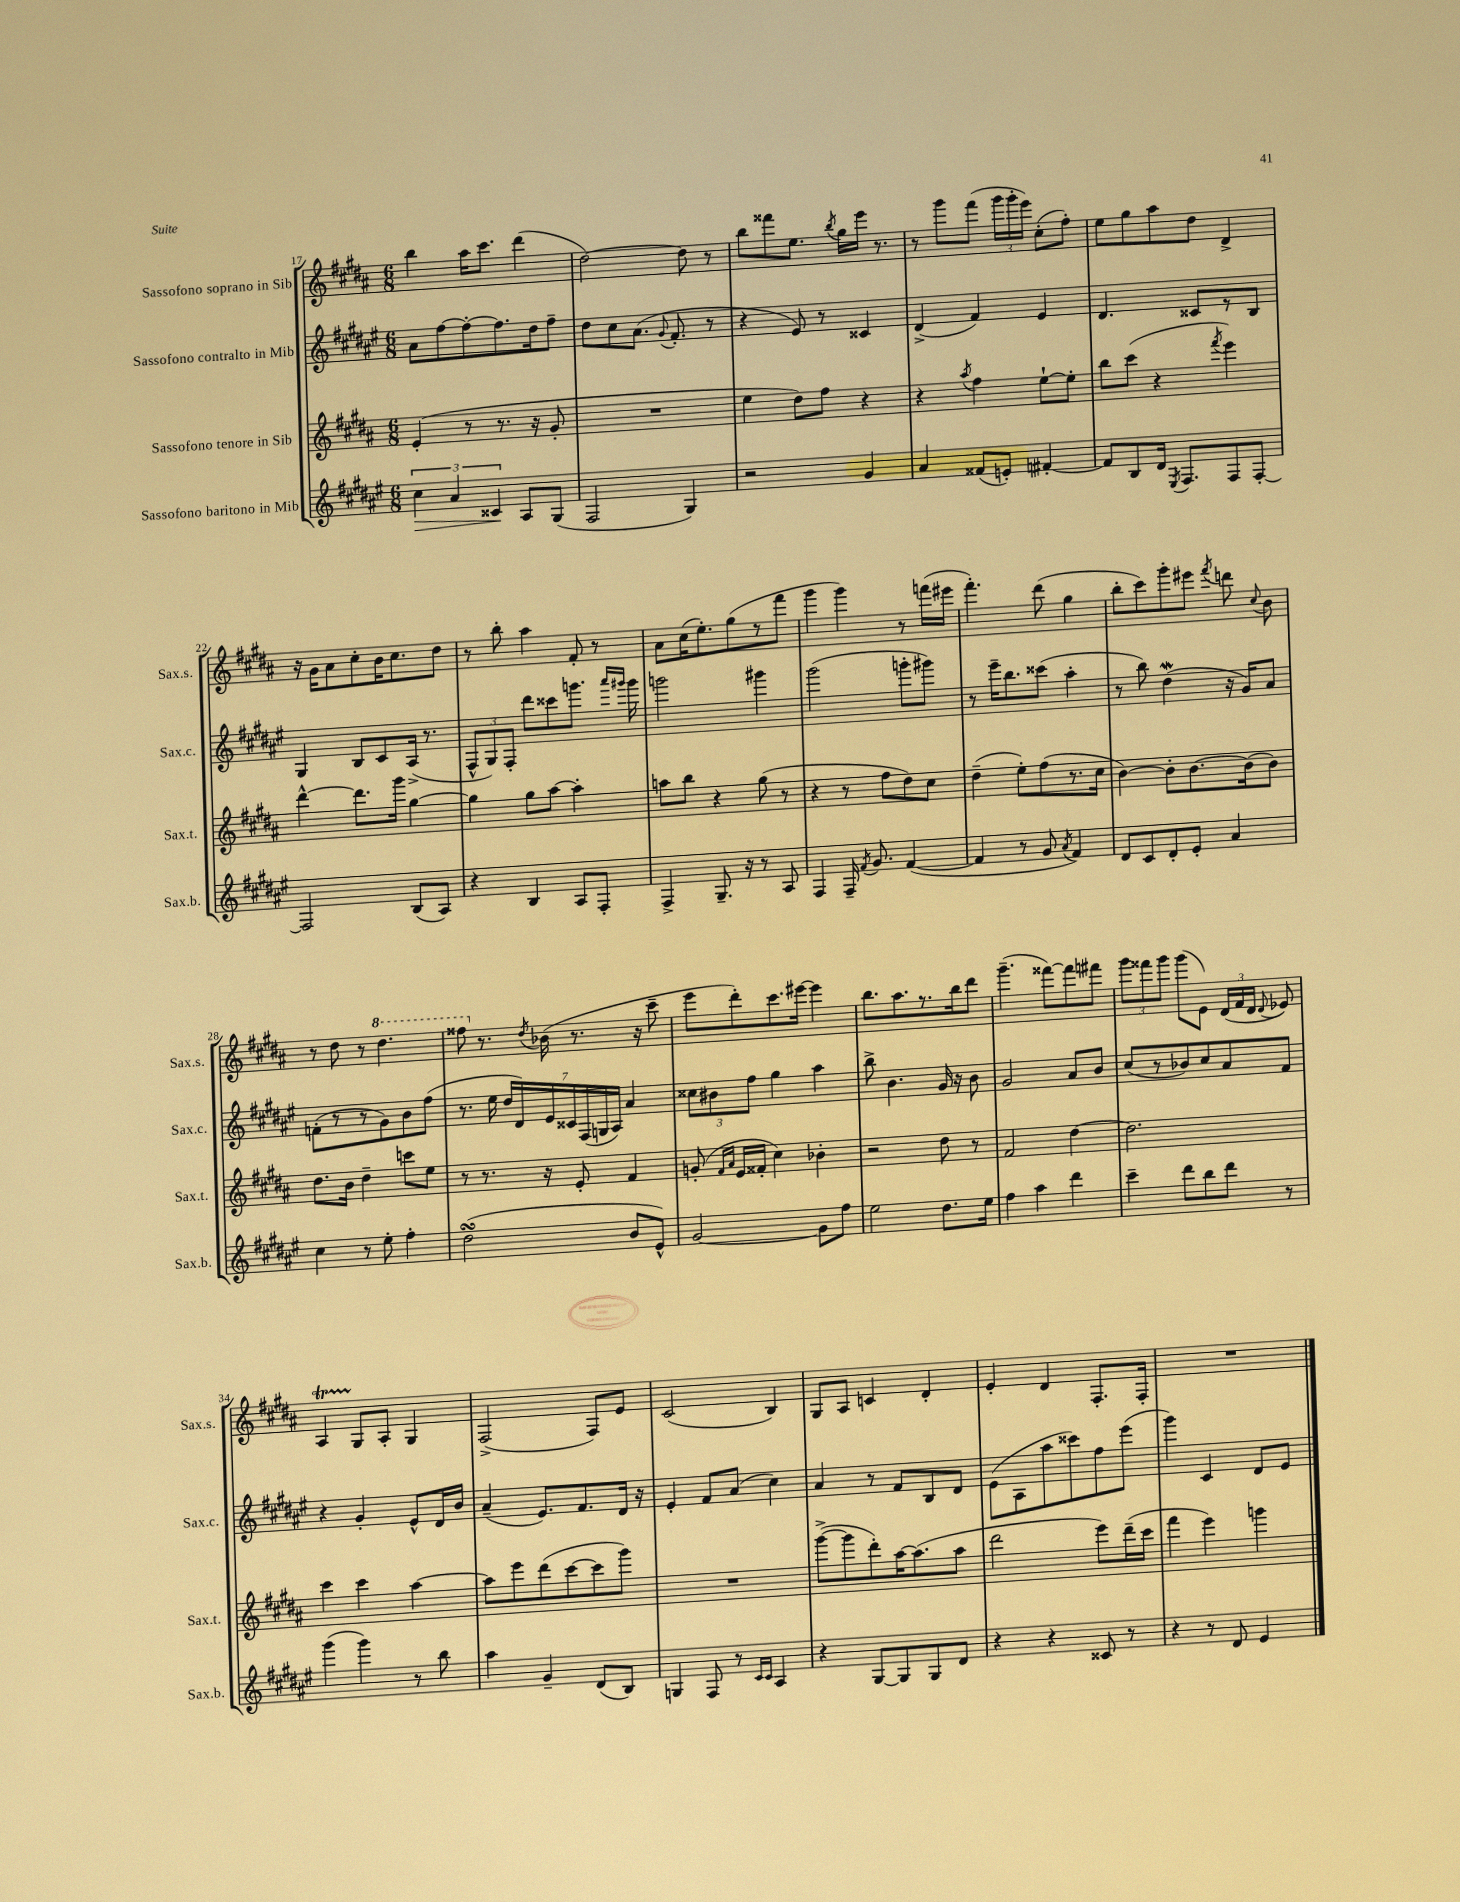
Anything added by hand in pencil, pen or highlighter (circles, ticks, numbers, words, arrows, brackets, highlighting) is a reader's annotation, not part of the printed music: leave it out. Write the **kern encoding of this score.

**kern	**kern	**kern	**kern
*staff4	*staff3	*staff2	*staff1
*clefG2	*clefG2	*clefG2	*clefG2
*k[f#c#g#d#a#e#]	*k[f#c#g#d#a#]	*k[f#c#g#d#a#e#]	*k[f#c#g#d#a#]
*M6/8	*M6/8	*M6/8	*M6/8
6cc#	(4e'	8a#	4bb
.	.	[8ff#	.
6a#	.	.	.
.	8r	8ff#'_	16aa#
.	.	.	8.ccc#
6c##	.	.	.
.	8.r	8.ff#]	.
8A#	.	.	(4ddd#
.	16r	16dd#	.
(8G#	8g#'	8ff#~	.
=	=	=	=
2F#	2.r	8dd#	[2dd#)
.	.	8cc#	.
.	.	(8.a#	.
.	.	8qqg#	.
.	.	8.f#'	.
4G#)	.	.	8dd#]
.	.	8r	8r
=	=	=	=
2r	4ee	4r	8bb
.	.	.	8fff##
.	8dd#)	8e#)	8.ee
.	8ff#	8r	.
.	.	.	8qbb
.	.	.	16gg#
4g#	4r	4c##	16eee
.	.	.	8.r
=	=	=	=
4a#	4r	(4d#^	8r
.	.	.	8ggg#
.	8qaa#	.	.
(8f##	4ff#	4f#)	(8fff#
8e')	.	.	24ggg#
.	.	.	24ggg#'
.	.	.	24eee)
[4f#'	[8ee`	4e#	(8cc#'
.	8ee']	.	8ff#')
=	=	=	=
8f#]	8bb	4.d#	8ee
8B	(8ccc#	.	8gg#
16d#	4r	.	8aa#
8qE#	.	.	.
8.F#	.	.	.
.	.	8c##	8dd#
.	8qfff#	.	.
8F#	4eee)	8r	4d#^
[8F#'	.	8B	.
=	=	=	=
2F#]	[4ddd#^^	4G#	16r
.	.	.	16g#
.	.	.	8a#
.	8.ddd#]	8B	8cc#'
.	.	8c#	16b
.	16ggg#	.	8.cc#
(8B	[4gg#	(16A#^	.
.	.	8.r	.
8A#)	.	.	8dd#
=	=	=	=
4r	4gg#]	12F#^^	8r
.	.	12G#)	.
.	.	.	8bb'
.	.	12F#'	.
4B	8gg#	8ddd#	4aa#
.	[8aa#	8ccc##	.
8A#	4aa#']	8.ggg	8f#'
8F#'	.	.	8r
.	.	16qqaaa#	.
.	.	16qqggg#	.
.	.	16ggg#	.
=	=	=	=
4F#^	8aa	2ggg	8a#
.	8bb	.	(16cc#
.	.	.	8.ee')
8.G#~	4r	.	.
.	.	.	(8gg#
16r	.	.	.
8r	(8gg#	4ggg#	8r
8A#	8r	.	8fff#
=	=	=	=
4F#	4r	(2ggg#	4ggg#
16F#~	8r	.	4ggg#)
8qf#	.	.	.
8.g#	.	.	.
.	8ff#	.	.
([4f#	8dd#)	8ggg'	8r
.	8cc#	8ggg#)	(16fff
.	.	.	16eee#
=	=	=	=
4f#]	(4dd#~	8r	4.fff#')
.	.	16eee#~	.
.	.	8.bb	.
8r	8ee')	.	.
8g#	(8ff#	(8ccc##	(8ddd#
8qa#	.	.	.
4f#)	8.r	4aa#'	4gg#
.	16cc#	.	.
=	=	=	=
8d#	[4b)	8r	8bb'
8c#	.	8bb)	8ccc#)
8d#'	8b']	(4dd#	8ggg#'
8e#'	[8.b	.	8eee#
.	.	.	8qfff#
4a#	.	16r	8ddd
.	(16b]	16g#)	.
.	.	.	8qqcc#
.	8b)	8a#	8b
=	=	=	=
4cc#	8.dd#	(8f'	8r
.	.	8r	8dd#
.	16b	.	.
8r	4dd#~	8r	8r
8ee#'	.	8g#)	4.ddd#
4ff#'	8ccc	8b	.
.	8ee	(8ff#	.
=	=	=	=
(2dd#	8r	8.r	8fff##
.	8.r	.	8.r
.	.	16ee#	.
.	.	28dd#	.
.	.	28d#)	.
.	.	.	8qdd#
.	16r	.	(16b-
.	.	28e#	.
.	.	28c##	.
.	8e'	.	8.r
.	.	(28F#	.
.	.	28G	.
.	.	28A#)	.
8b	4f#	4a#	.
.	.	.	16r
8e#^^)	.	.	8ccc#~
=	=	=	=
[2g#	(8g'	12cc##	8eee
.	.	12b#	.
.	16qqf#	.	.
.	16qqa#	.	.
.	16e	.	8ddd#')
.	.	12ff#	.
.	16f##'	.	.
.	4cc#)	4gg#	8.ccc#
.	.	.	[16eee#
8g#]	4b-'	4aa#	4eee#]
8ff#	.	.	.
=	=	=	=
2ee#	2r	8bb^	8.bb
.	.	4.b	.
.	.	.	8.aa#
.	.	.	8.r
8.dd#	8dd#	16g#	.
.	.	16r	16bb
.	8r	8b	8ddd#
16ee#	.	.	.
=	=	=	=
4ff#	2f#	2g#	(4.ggg#~
4aa#	.	.	.
.	.	.	[8fff##)
4ddd#	[4dd#	8a#	8fff##]
.	.	8b	8fff#
=	=	=	=
4ccc#~	2.dd#]	(8cc#	12ggg#
.	.	.	12fff##
.	.	8r	.
.	.	.	12ggg#
8ddd#	.	8b-)	(8ggg#
8bb	.	8cc#	8e)
8ddd#	.	8a#	(24d#
.	.	.	24f#
.	.	.	24d#
.	.	.	8qqd#
8r	.	8f#	8e-)
=	=	=	=
(4ggg#	4ccc#	4r	4A#
4ggg#)	4ccc#	4g#'	8G#
.	.	.	8A#'
8r	[4aa#	8e#^^	4G#
8bb	.	16d#	.
.	.	16b	.
=	=	=	=
4aa#	8aa#]	(4a#~	(2F#^
.	8eee	.	.
4g#~	(8ddd#	8.e#)	.
.	[8ccc#	.	.
.	.	8.f#	.
(8d#	8ccc#]	.	8F#)
8B)	8ggg#)	16d#	8e
.	.	16r	.
=	=	=	=
4G	2.r	4e#'	(2c#
8F#	.	8f#	.
8r	.	(8a#	.
16qqc#	.	.	.
16qqc#	.	.	.
4A#	.	4cc#)	4B)
=	=	=	=
4r	([8ggg#^	4a#	8G#
.	8ggg#]	.	8A#
[8G#	8ddd#')	8r	4c
8G#]	[16aa#	8f#	.
.	(8.aa#]	.	.
8G#	.	8B	4d#'
8d#	8aa#	8d#	.
=	=	=	=
4r	2ddd#	(8e#	4e'
.	.	8A#	.
4r	.	8aa#	4d#
.	.	8ccc##)	.
8c##	8eee)	8ff#	8.F#'
8r	(16ddd#~	(8eee#	.
.	16ccc#	.	16F#'
=	=	=	=
4r	4fff#	4ggg#)	2.r
8r	4eee)	4c#	.
8d#	.	.	.
4e#	4ggg	8d#	.
.	.	8e#	.
==	==	==	==
*-	*-	*-	*-
